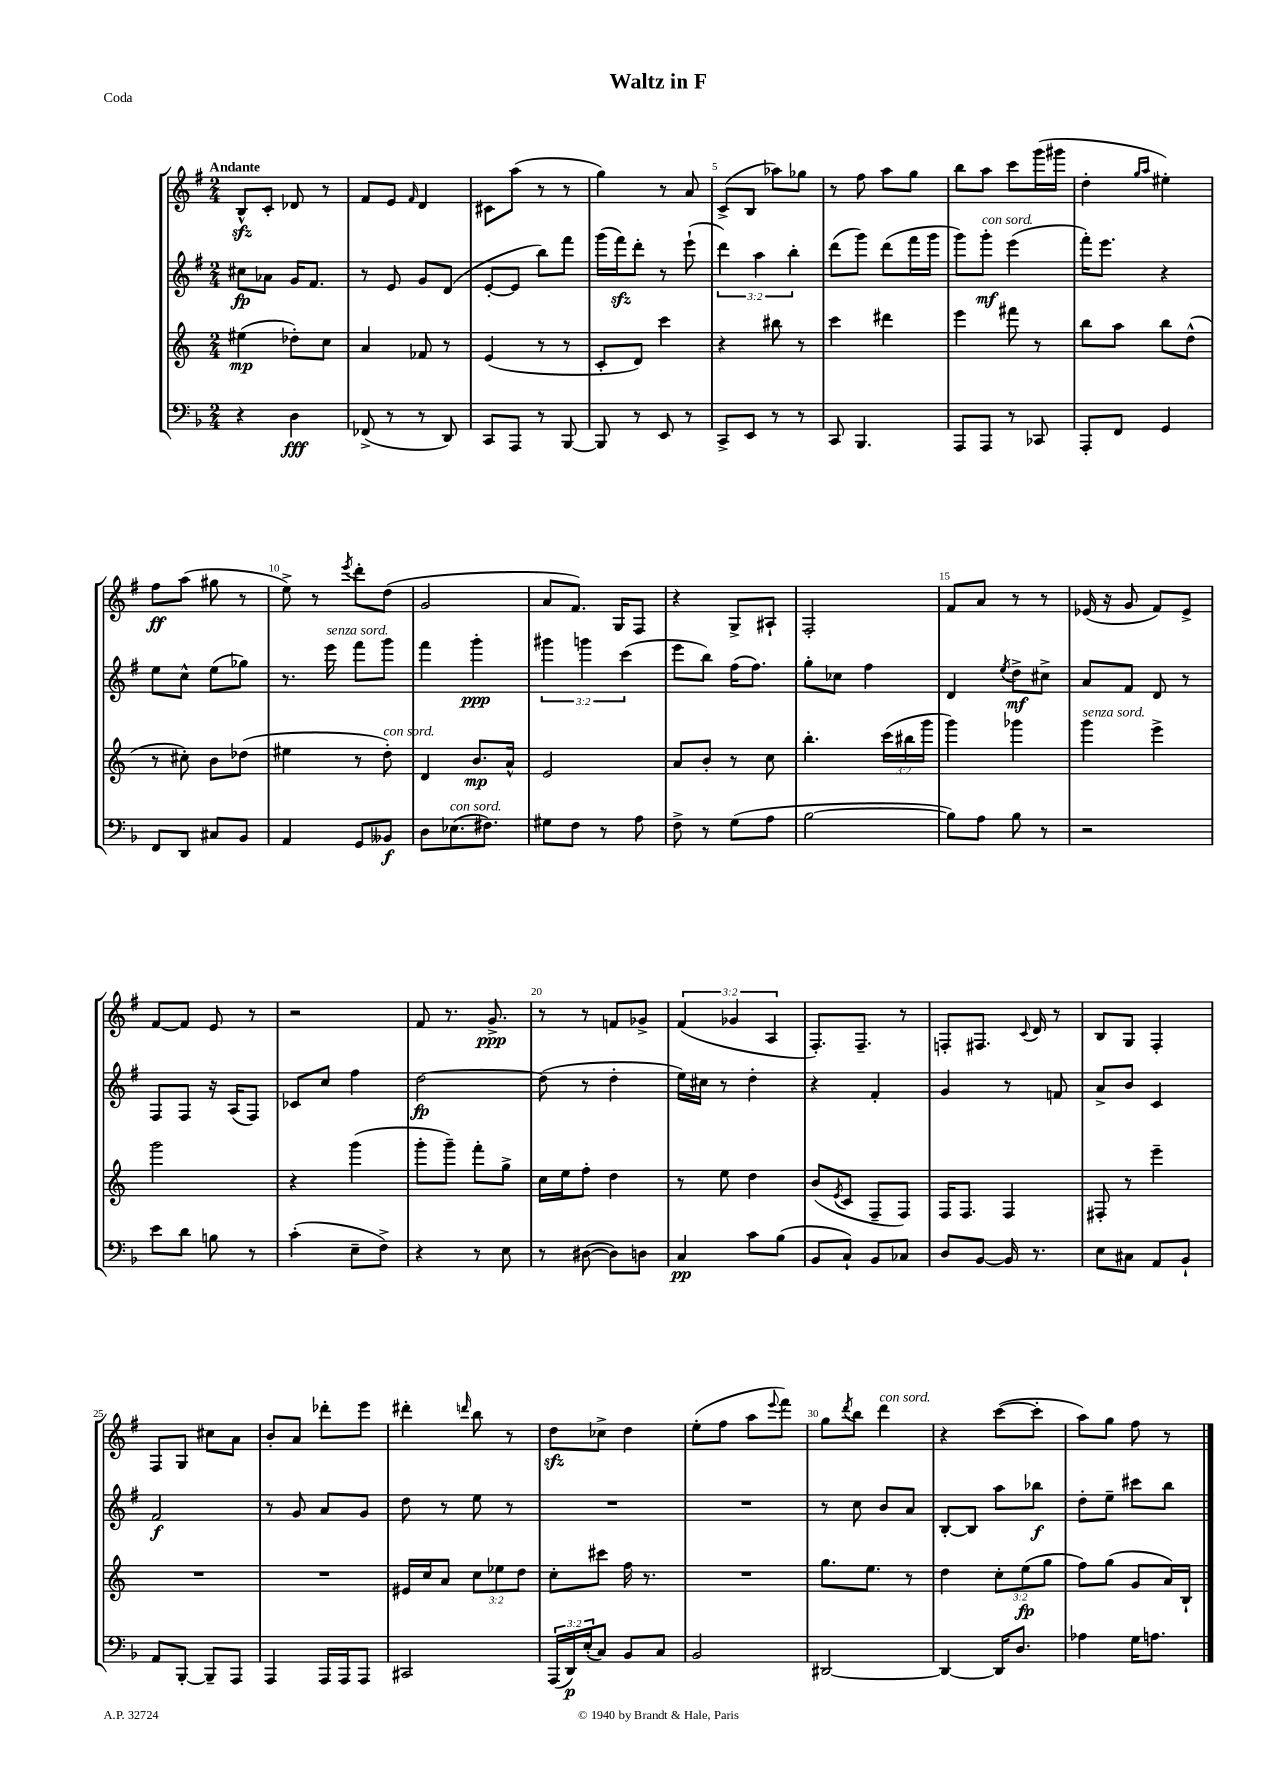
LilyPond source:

\header { title = "Waltz in F" piece = "Coda" }
<<
\new StaffGroup <<
\new Staff = "s0" {
    \clef treble \key g \major \numericTimeSignature \time 2/4 \override Staff.TupletNumber.text = #tuplet-number::calc-fraction-text \tempo "Andante"
    b8-^\sfz c'8-. des'8 r8 |
    fis'8 e'8 \grace { fis'16 } d'4 |
    cis'8 a''8( r8 r8 |
    g''4) r8 a'8 |
    c'8->( b8 aes''8) ges''8 |
    r8 fis''8 a''8 g''8 |
    b''8 a''8 c'''8 g'''16( gis'''16 |
    d''4-. \grace { g''16 a''16 } eis''4-.) |
    fis''8\ff a''8( gis''8 r8 |
    e''8->) r8 \acciaccatura { e'''8 } d'''8-. d''8( |
    g'2 |
    a'8 fis'8.) g16 fis8 |
    r4 g8-> ais8-! |
    fis2-. |
    fis'8 a'8 r8 r8 |
    ees'16( r16 g'8 fis'8) ees'8-> |
    fis'8~ fis'8 e'8 r8 |
    r2 |
    fis'8 r8. g'8.->\ppp |
    r8 r8 f'8 ges'8-> |
    \tuplet 3/2 { fis'4( ges'4 a4 } |
    fis8.-.) fis8.-- r8 |
    f8-. fis8. \appoggiatura { c'8 } d'16 r8 |
    b8 g8 fis4-. |
    fis8 g8 cis''8 a'8 |
    b'8-. a'8 des'''8-. e'''8 |
    dis'''4-. \grace { d'''16 } b''8 r8 |
    d''8\sfz ces''8-> d''4 |
    e''8-.( fis''8 a''8 \appoggiatura { e'''8 } fis'''8) |
    g''8 \acciaccatura { d'''8 } b''8 d'''4^\markup { \italic "con sord." } |
    r4 c'''8~( c'''8-. |
    a''8) g''8 fis''8 r8 \bar "|." |
}
\new Staff = "s1" {
    \clef treble \key g \major \numericTimeSignature \time 2/4 \override Staff.TupletNumber.text = #tuplet-number::calc-fraction-text
    cis''8\fp aes'8 g'16 fis'8. |
    r8 e'8 g'8 d'8( |
    e'8~-. e'8 b''8) fis'''8 |
    g'''16( fis'''16\sfz) d'''8-. r8 e'''8-!( |
    \tuplet 3/2 { d'''4) a''4 b''4-. } |
    d'''8( g'''8) d'''8( fis'''16 g'''16 |
    g'''8) g'''8-.\mf^\markup { \italic "con sord." } e'''4( |
    fis'''16-.) e'''8. r4 |
    e''8 c''8-^ e''8( ges''8) |
    r8. e'''16^\markup { \italic "senza sord." } fis'''8 g'''8 |
    fis'''4 g'''4-.\ppp |
    \tuplet 3/2 { gis'''4 g'''4 c'''4( } |
    e'''8 b''8) fis''16( fis''8.) |
    g''8-. ces''8 fis''4 |
    d'4 \acciaccatura { e''8 } d''8->\mf cis''8-> |
    a'8 fis'8 d'8 r8 |
    fis8 fis8 r16 a16( fis8) |
    ces'8 c''8 fis''4 |
    d''2~\fp |
    d''8( r8 d''4-. |
    e''16) cis''16 r8 d''4-. |
    r4 fis'4-. |
    g'4 r8 f'8 |
    a'8-> b'8 c'4 |
    fis'2\f |
    r8 g'8 a'8 g'8 |
    d''8 r8 e''8 r8 |
    R2 |
    R2 |
    r8 c''8 b'8 a'8 |
    b8~-. b8 a''8 bes''8\f |
    d''8-. e''8-- cis'''8 b''8 \bar "|." |
}
\new Staff = "s2" {
    \clef treble \key c \major \numericTimeSignature \time 2/4 \override Staff.TupletNumber.text = #tuplet-number::calc-fraction-text
    eis''4\mp( des''8-.) c''8 |
    a'4 fes'8 r8 |
    e'4( r8 r8 |
    c'8-. d'8) c'''4 |
    r4 bis''8 r8 |
    c'''4 dis'''4 |
    e'''4 fis'''8 r8 |
    b''8 a''8 b''8 d''8-^( |
    r8 cis''8-.) b'8 des''8( |
    eis''4 r8 d''8-.^\markup { \italic "con sord." }) |
    d'4 b'8.\mp a'16-^ |
    e'2 |
    a'8 b'8-. r8 c''8 |
    b''4.-. \tuplet 3/2 { c'''16( bis''16 g'''16 } |
    g'''4) ges'''4 |
    g'''4^\markup { \italic "senza sord." } e'''4-> |
    g'''2 |
    r4 g'''4( |
    g'''8-. g'''8--) f'''8-. g''8-> |
    c''16 e''16 f''8-. d''4 |
    r8 e''8 d''4 |
    b'8( \acciaccatura { e'8 } c'8 f8-- f8) |
    f16 f8. f4 |
    fis8-. r8 e'''4-- |
    R2 |
    R2 |
    eis'16 c''16 a'8 \tuplet 3/2 { c''8 ees''8 d''8 } |
    c''8-. cis'''8 f''16 r8. |
    R2 |
    g''8. e''8. r8 |
    d''4 \tuplet 3/2 { c''8-. e''8\fp( g''8 } |
    f''8) g''8( g'8 a'16) b16-! \bar "|." |
}
\new Staff = "s3" {
    \clef bass \key f \major \numericTimeSignature \time 2/4 \override Staff.TupletNumber.text = #tuplet-number::calc-fraction-text
    r4 d4\fff |
    fes,8->( r8 r8 d,8) |
    c,8 a,,8 r8 bes,,8~ |
    bes,,8 r8 e,8 r8 |
    c,8-> e,8 r8 r8 |
    c,8 bes,,4. |
    a,,8 a,,8 r8 ces,8 |
    a,,8-. f,8 g,4 |
    f,8 d,8 cis8 bes,8 |
    a,4 g,8 beses,8\f |
    d8 ees8.^\markup { \italic "con sord." }( fis8.) |
    gis8 f8 r8 a8 |
    f8-> r8 g8( a8 |
    bes2~ |
    bes8) a8 bes8 r8 |
    r2 |
    e'8 d'8 b8 r8 |
    c'4-.( e8-- f8->) |
    r4 r8 e8 |
    r8 dis8~( dis8) d8 |
    c4\pp c'8 bes8( |
    bes,8 c8-!) bes,8 ces8 |
    d8 bes,8~ bes,16 r8. |
    e8 cis8 a,8 bes,8-! |
    a,8 bes,,8~-. bes,,8-- a,,8 |
    a,,4 a,,16 a,,16 a,,8 |
    cis,2 |
    \tuplet 3/2 { a,,16( d,16\p) e16-.( } c8) bes,8 c8 |
    bes,2 |
    dis,2~ |
    dis,4~ dis,16 d8. |
    aes4 g16 a8. \bar "|." |
}
>>
>>
\layout { \context { \Score \override BarNumber.break-visibility = ##(#f #t #t) barNumberVisibility = #(every-nth-bar-number-visible 5) } }
